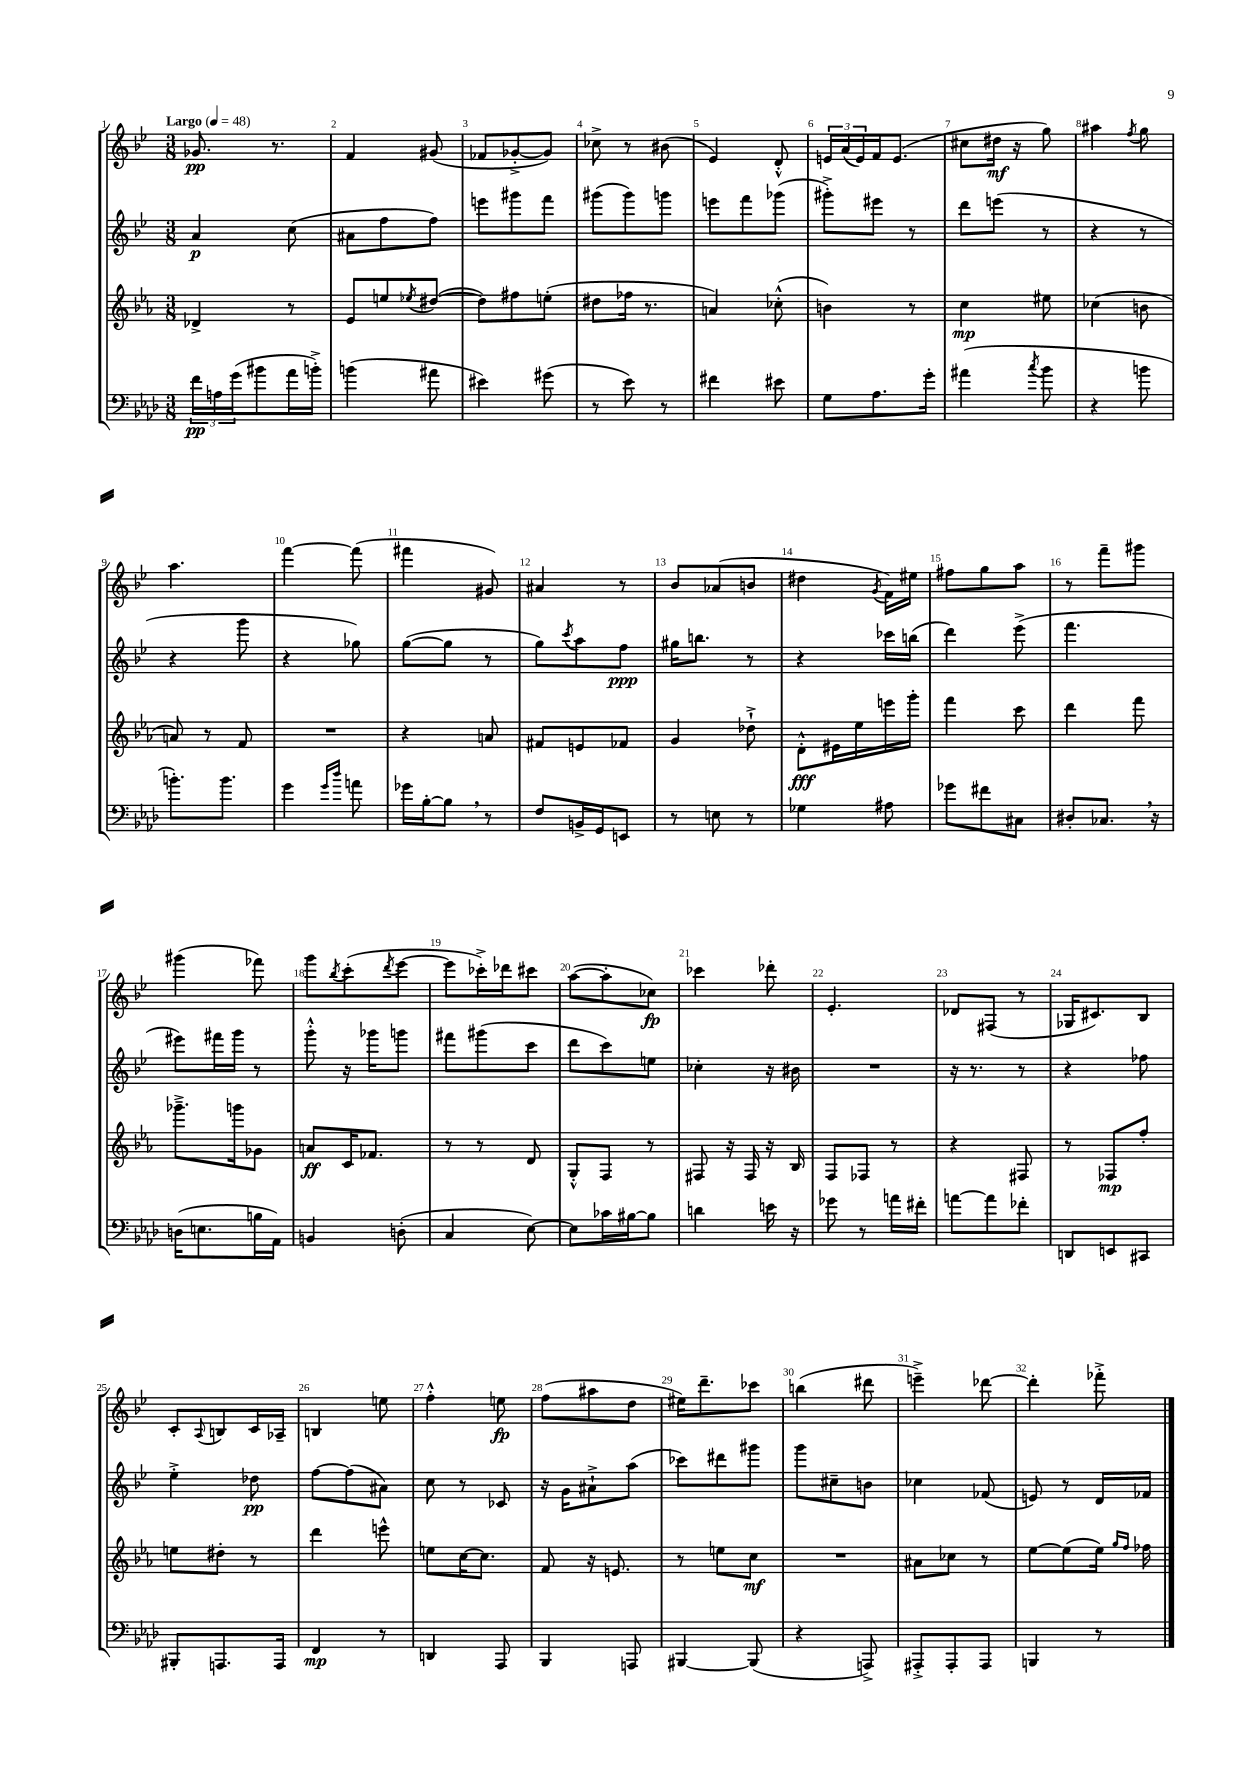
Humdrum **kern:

**kern	**dynam	**kern	**dynam	**kern	**dynam	**kern	**dynam
*part4	*part4	*part3	*part3	*part2	*part2	*part1	*part1
*staff4	*staff4	*staff3	*staff3	*staff2	*staff2	*staff1	*staff1
*clefF4	*	*clefG2	*	*clefG2	*	*clefG2	*
*k[b-e-a-d-]	*	*k[b-e-a-]	*	*k[b-e-]	*	*k[b-e-]	*
*M3/8	*	*M3/8	*	*M3/8	*	*M3/8	*
*MM48	*	*MM48	*	*MM48	*	*MM48	*
=1	=1	=1	=1	=1	=1	=1	=1
!	!	!	!	!	!	!LO:TX:a:B:t=Largo	!
24f\LL	pp	4d-X^/	.	4a/	p	8.g-X/	pp
24An\	.	.	.	.	.	.	.
(24g\J	.	.	.	.	.	.	.
8b#X\	.	.	.	.	.	.	.
.	.	.	.	.	.	8.r	.
16a-\L	.	8r	.	(8cc\	.	.	.
16bn'^\JJ)	.	.	.	.	.	.	.
=2	=2	=2	=2	=2	=2	=2	=2
(4bn\	.	8e-/L	.	8a#X\L	.	4f/	.
.	.	8een/	.	8ff\	.	.	.
.	.	8qee-X/	.	.	.	.	.
8a#X\	.	([8dd#X/J	.	8ff\J)	.	(8g#X/	.
=3	=3	=3	=3	=3	=3	=3	=3
4e#X\)	.	8dd#\L])	.	8eeen\L	.	8f-X/L	.
.	.	8ff#X\	.	8ggg#X\	.	[8g-X'^/	.
(8g#X\	.	(8een'\J	.	8fff\J	.	8g-/J])	.
=4	=4	=4	=4	=4	=4	=4	=4
8r	.	8dd#X\L	.	(8ggg#X\L	.	8cc-X^\	.
8e-\)	.	16ff-X\Jk	.	8ggg#\)	.	8r	.
.	.	8.r	.	.	.	.	.
8r	.	.	.	8gggn\J	.	(8b#X\	.
=5	=5	=5	=5	=5	=5	=5	=5
4f#X\	.	4an/)	.	8eeen\L	.	4e-/)	.
.	.	.	.	8fff\	.	.	.
8e#X\	.	(8cc-X'^^\	.	(8ggg-X\J	.	8d'^^/	.
=6	=6	=6	=6	=6	=6	=6	=6
8G\L	.	4bn\)	.	8ggg#X'^\L)	.	24en/LL	.
.	.	.	.	.	.	(24a/	.
.	.	.	.	.	.	24e/)	.
8.A-\	.	.	.	8eee#X\J	.	16f/J	.
.	.	.	.	.	.	(8.e/J	.
.	.	8r	.	8r	.	.	.
16g'\Jk	.	.	.	.	.	.	.
=7	=7	=7	=7	=7	=7	=7	=7
(4a#X\	.	4cc\	mp	8ddd\L	.	8cc#X\L	.
.	.	.	.	(8eeen\J	.	16dd#X\Jk	mf
.	.	.	.	.	.	16r	.
8qcc/	.	.	.	.	.	.	.
8b-\	.	8ee#X\	.	8r	.	8gg\)	.
=8	=8	=8	=8	=8	=8	=8	=8
4r	.	(4cc-X\	.	4r	.	4aa#X\	.
.	.	.	.	.	.	8qff/	.
8bn\	.	8bn\	.	8r	.	8gg\	.
!!LO:LB:g=z
=9	=9	=9	=9	=9	=9	=9	=9
8.bn'\L)	.	8an/)	.	4r	.	4.aa\	.
.	.	8r	.	.	.	.	.
8.b\J	.	.	.	.	.	.	.
.	.	8f/	.	8ggg\	.	.	.
=10	=10	=10	=10	=10	=10	=10	=10
4g\	.	4.r	.	4r	.	[4fff\	.
16qqg/LL	.	.	.	.	.	.	.
16qqdd-/JJ	.	.	.	.	.	.	.
8an\	.	.	.	8gg-X\)	.	(8fff\]	.
=11	=11	=11	=11	=11	=11	=11	=11
16g-X\LL	.	4r	.	([8gg\L	.	4fff#X\	.
[16B-'\J	.	.	.	.	.	.	.
8B-,\J]	.	.	.	8gg\J]	.	.	.
8r	.	8an/	.	8r	.	8g#X/)	.
=12	=12	=12	=12	=12	=12	=12	=12
8F/L	.	8f#X/L	.	8gg\L)	.	4a#X/	.
.	.	.	.	8qccc/	.	.	.
16BBn^/L	.	8en/	.	8aa\	.	.	.
16GG/J	.	.	.	.	.	.	.
8EEn/J	.	8f-X/J	.	8ff\J	ppp	8r	.
=13	=13	=13	=13	=13	=13	=13	=13
8r	.	4g/	.	16gg#X\KL	.	8b-/L	.
.	.	.	.	8.bbn\J	.	.	.
8En\	.	.	.	.	.	(8a-X/	.
8r	.	8dd-X`^\	.	8r	.	8bn/J	.
=14	=14	=14	=14	=14	=14	=14	=14
4G-X\	.	8d'^^\L	fff	4r	.	4dd#X\	.
.	.	16e#X\L	.	.	.	.	.
.	.	16ee-\	.	.	.	.	.
.	.	.	.	.	.	8qg/	.
8A#X\	.	16eeen\	.	16ccc-X\LL	.	16f\LL)	.
.	.	16ggg'\JJ	.	(16bbn\JJ	.	16ee#X\JJ	.
=15	=15	=15	=15	=15	=15	=15	=15
8g-X\L	.	4fff\	.	4ddd\)	.	8ff#X\L	.
8f#X\	.	.	.	.	.	8gg\	.
8C#X\J	.	8ccc\	.	(8eee-^\	.	8aa\J	.
=16	=16	=16	=16	=16	=16	=16	=16
8D#X'/L	.	4ddd\	.	4.fff\	.	8r	.
8.C-X,/J	.	.	.	.	.	8fff~\L	.
.	.	8fff\	.	.	.	8ggg#X\J	.
16r	.	.	.	.	.	.	.
!!LO:LB:g=z
=17	=17	=17	=17	=17	=17	=17	=17
(16Dn\KL	.	8.ggg-X~^\L	.	8eee#X\L)	.	(4ggg#X\	.
8.En\	.	.	.	.	.	.	.
.	.	.	.	16fff#X\L	.	.	.
.	.	16gggn\k	.	16ggg\JJ	.	.	.
16Bn\L	.	8g-X\J	.	8r	.	8fff-X\)	.
16AA-\JJ)	.	.	.	.	.	.	.
=18	=18	=18	=18	=18	=18	=18	=18
4BBn/	.	8an/L	ff	8ggg'^^\	.	8ggg\L	.
.	.	.	.	.	.	8qbb-/	.
.	.	16c/K	.	16r	.	(8ccc'\	.
.	.	8.f-X/J	.	16ggg-X\KL	.	.	.
.	.	.	.	.	.	8qddd/	.
(8Dn'\	.	.	.	8gggn\J	.	[8eee-\J	.
=19	=19	=19	=19	=19	=19	=19	=19
4C/	.	8r	.	8fff#X\L	.	8eee-\L]	.
.	.	8r	.	(8ggg#X\	.	16ccc-X'^\L)	.
.	.	.	.	.	.	16ddd-X\J	.
[8E-\)	.	8d/	.	8ccc\J	.	8ccc#X\J	.
=20	=20	=20	=20	=20	=20	=20	=20
8E-\L]	.	8G'^^/L	.	8ddd\L	.	([8aa\L	.
16c-X\L	.	8F/J	.	8ccc\)	.	8aa'\]	.
[16B#X\J	.	.	.	.	.	.	.
8B#\J]	.	8r	.	8een\J	.	8cc-X\J)	fp
=21	=21	=21	=21	=21	=21	=21	=21
4dn\	.	8F#X/	.	4cc-X'\	.	4ccc-X\	.
.	.	16r	.	.	.	.	.
.	.	16F#/	.	.	.	.	.
16en\	.	16r	.	16r	.	8ddd-X'\	.
16r	.	16B-/	.	16b#X\	.	.	.
=22	=22	=22	=22	=22	=22	=22	=22
8g-X\	.	8F/L	.	4.r	.	4.e-'/	.
8r	.	8F-X/J	.	.	.	.	.
16an\LL	.	8r	.	.	.	.	.
16f#X'\JJ	.	.	.	.	.	.	.
=23	=23	=23	=23	=23	=23	=23	=23
[8an\L	.	4r	.	16r	.	8d-X/L	.
.	.	.	.	8.r	.	.	.
8a\]	.	.	.	.	.	(8F#X/J	.
8f-X'\J	.	8F#X/	.	8r	.	8r	.
=24	=24	=24	=24	=24	=24	=24	=24
8DDn/L	.	8r	.	4r	.	16G-X/KL	.
.	.	.	.	.	.	8.c#X/)	.
8EEn/	.	8F-X/L	mp	.	.	.	.
8CC#X/J	.	8ff'/J	.	8ff-X\	.	8B-/J	.
!!LO:LB:g=z
=25	=25	=25	=25	=25	=25	=25	=25
8BBB#X'/L	.	8een\L	.	4ee-'^\	.	8c'/L	.
.	.	.	.	.	.	8qqA/	.
8.AAAn/	.	8dd#X'\J	.	.	.	8Bn/	.
.	.	8r	.	8dd-X\	pp	16c/L	.
16AAA/Jk	.	.	.	.	.	16A-X~/JJ	.
=26	=26	=26	=26	=26	=26	=26	=26
4FF/	mp	4ddd\	.	[8ff\L	.	4Bn/	.
.	.	.	.	(8ff\]	.	.	.
8r	.	8eeen^^\	.	8a#X\J)	.	8een\	.
=27	=27	=27	=27	=27	=27	=27	=27
4DDn/	.	8een\L	.	8cc\	.	4ff'^^\	.
.	.	[16cc\K	.	8r	.	.	.
.	.	8.cc\J]	.	.	.	.	.
8AAA-/	.	.	.	8c-X/	.	8een\	fp
=28	=28	=28	=28	=28	=28	=28	=28
4BBB-/	.	8f/	.	16r	.	(8ff\L	.
.	.	.	.	16g\KL	.	.	.
.	.	16r	.	8a#X`^\	.	8aa#X\	.
.	.	8.en/	.	.	.	.	.
8AAAn/	.	.	.	(8aa\J	.	8dd\J	.
=29	=29	=29	=29	=29	=29	=29	=29
[4BBB#X/	.	8r	.	8ccc-X\L)	.	16ee#X\KL)	.
.	.	.	.	.	.	8.ddd~\	.
.	.	8een\L	.	8ddd#X\	.	.	.
(8BBB#/]	.	8cc\J	mf	8ggg#X\J	.	8ccc-X\J	.
=30	=30	=30	=30	=30	=30	=30	=30
4r	.	4.r	.	8ggg\L	.	(4bbn\	.
.	.	.	.	8cc#X~\	.	.	.
8AAAn^/)	.	.	.	8bn\J	.	8ddd#X\	.
=31	=31	=31	=31	=31	=31	=31	=31
8AAA#X'^/L	.	8a#X\L	.	4cc-X\	.	4eeen~^\)	.
8AAA#'/	.	8cc-X\J	.	.	.	.	.
8AAA#/J	.	8r	.	(8f-X/	.	[8ddd-X\	.
=32	=32	=32	=32	=32	=32	=32	=32
4BBBn/	.	[8ee-\L	.	8en/)	.	4ddd-'\]	.
.	.	(8ee-\]	.	8r	.	.	.
8r	.	16ee-\Jk)	.	16d/LL	.	8fff-X'^\	.
.	.	16qqgg/LL	.	.	.	.	.
.	.	16qqff/JJ	.	.	.	.	.
.	.	16ff-X\	.	16f-X/JJ	.	.	.
==	==	==	==	==	==	==	==
*-	*-	*-	*-	*-	*-	*-	*-
